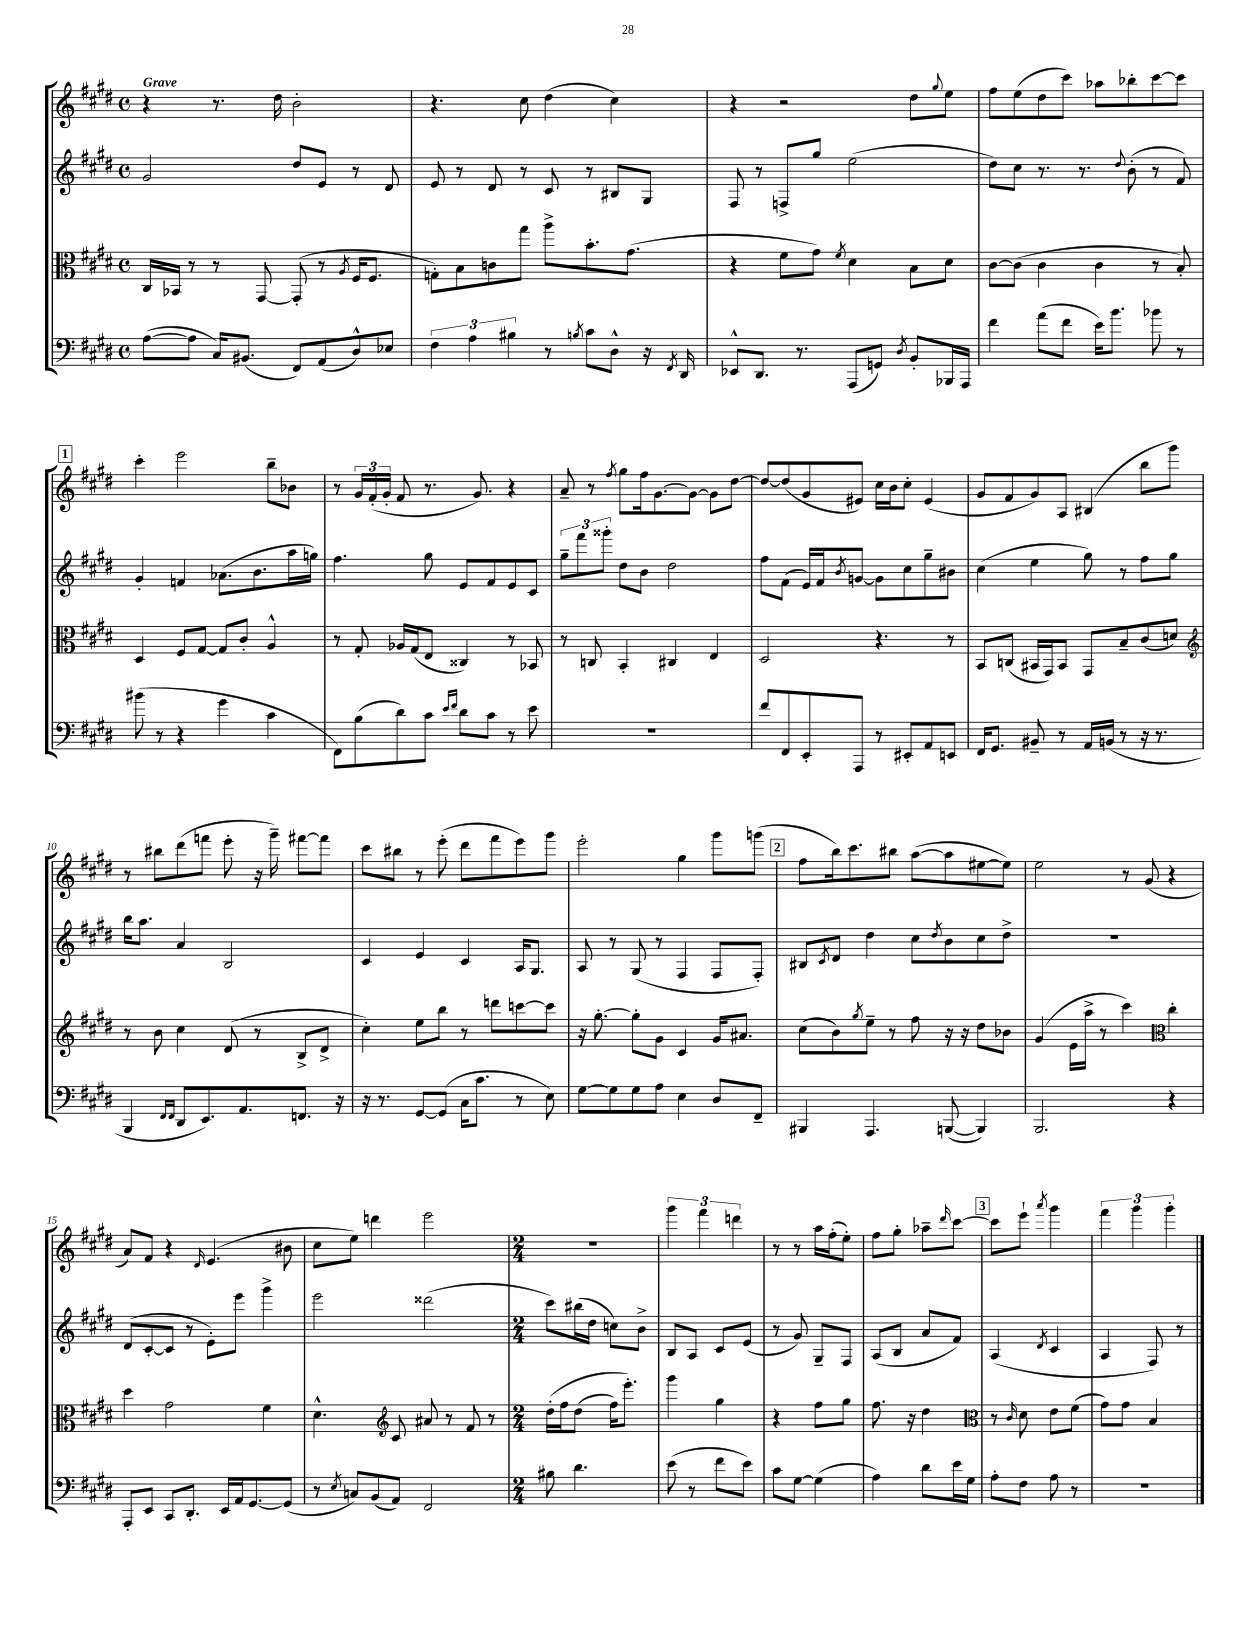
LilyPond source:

<<
\new StaffGroup <<
\new Staff = "s0" {
    \clef treble \key e \major \defaultTimeSignature \time 4/4 \tempo "Grave"
    r4 r8. dis''16 b'2-. |
    r4. cis''8 dis''4( cis''4) |
    r4 r2 dis''8 \appoggiatura { gis''8 } e''8 |
    fis''8 e''8( dis''8 cis'''8) aes''8 bes''8-. cis'''8~ cis'''8 |
    \mark \markup { \box "1" } cis'''4-. e'''2 b''8-- bes'8 |
    r8 \tuplet 3/2 { gis'16 fis'16-.( gis'16-. } fis'8 r8. gis'8.) r4 |
    a'8-- r8 \acciaccatura { fis''8 } gis''8 fis''16 gis'8.~ gis'8~ gis'8 dis''8~ |
    dis''8~ dis''8( gis'8 eis'8) cis''16 b'16 cis''8-. eis'4( |
    gis'8 fis'8 gis'8) a8 bis4( b''8 gis'''8) |
    r8 bis''8 dis'''8( f'''8 e'''8-. r16 gis'''16--) fis'''8~ fis'''8 |
    cis'''8 bis''8 r8 e'''8-.( dis'''8 fis'''8 e'''8) gis'''8 |
    e'''2-. gis''4 gis'''8 g'''8( |
    \mark \markup { \box "2" } fis''8 b''16) cis'''8. bis''8 a''8~( a''8 eis''8~ eis''8) |
    e''2 r8 gis'8( r4 |
    a'8) fis'8 r4 \grace { dis'16 } e'4.( bis'8 |
    cis''8 e''8) d'''4 e'''2 |
    \numericTimeSignature \time 2/4 r2 |
    \tuplet 3/2 { gis'''4 fis'''4 d'''4 } |
    r8 r8 a''16 fis''16-.( e''8-.) |
    fis''8 gis''8-. aes''8-- \grace { dis'''16 } cis'''8~ |
    \mark \markup { \box "3" } cis'''8 e'''8-! \acciaccatura { a'''8 } gis'''4 |
    \tuplet 3/2 { fis'''4 gis'''4 gis'''4-. } \bar "|." |
}
\new Staff = "s1" {
    \clef treble \key e \major \defaultTimeSignature \time 4/4
    gis'2 dis''8 e'8 r8 dis'8 |
    e'8 r8 dis'8 r8 cis'8 r8 bis8 gis8 |
    fis8 r8 f8-> gis''8 e''2( |
    dis''8) cis''8 r8. r8. \appoggiatura { dis''8 } b'8-.( r8 fis'8) |
    \mark \markup { \box "1" } gis'4-. f'4 aes'8.( b'8. a''16 g''16) |
    fis''4. gis''8 e'8 fis'8 e'8 cis'8 |
    \tuplet 3/2 { gis''8-- fis'''8 gisis'''8-. } dis''8 b'8 dis''2 |
    fis''8 fis'8( e'16) fis'16 \acciaccatura { b'8 } g'8~ g'8 cis''8 gis''8-- bis'8 |
    cis''4( e''4 gis''8) r8 fis''8 gis''8 |
    b''16 a''8. a'4 b2 |
    cis'4 e'4 cis'4 a16 gis8. |
    a8 r8 gis8( r8 fis4 fis8 fis8-.) |
    \mark \markup { \box "2" } bis8 \acciaccatura { cis'8 } dis'8 dis''4 cis''8 \acciaccatura { dis''8 } b'8 cis''8 dis''8-> |
    R1 |
    dis'8( cis'8~-. cis'8 r8 e'8-.) e'''8 gis'''4-> |
    e'''2 disis'''2( |
    \numericTimeSignature \time 2/4 cis'''8) bis''16( dis''16 c''8) b'8-> |
    b8 a8 cis'8 e'8( |
    r8 gis'8) gis8-- fis8 |
    a8( b8 a'8 fis'8) |
    \mark \markup { \box "3" } a4( \acciaccatura { dis'8 } cis'4 |
    a4 fis8) r8 \bar "|." |
}
\new Staff = "s2" {
    \clef alto \key e \major \defaultTimeSignature \time 4/4
    cis16 bes,16 r8 r8 gis,8~ gis,8-.( r8 \acciaccatura { a8 } fis16 fis8. |
    g8-.) b8 c'8 gis''8 a''8-> b'8.-. gis'8.( |
    r4 fis'8 gis'8) \acciaccatura { fis'8 } dis'4 b8 dis'8 |
    cis'8~ cis'8( cis'4 cis'4 r8 b8-.) |
    \mark \markup { \box "1" } dis4 fis8 gis8~ gis8 cis'8-. a4-^ |
    r8 gis8-. aes16 gis16( e8 cisis4) r8 bes,8 |
    r8 c8 b,4-. cis4 e4 |
    dis2 r4. r8 |
    b,8 c8( bis,16 gis,16) bis,8 gis,8 b8-- cis'8( d'8) |
    \clef treble r8 b'8 cis''4 dis'8( r8 b8-> dis'8-> |
    cis''4-.) e''8 b''8 r8 d'''8 c'''8~ c'''8 |
    r16 gis''8.~-. gis''8-. gis'8 cis'4 gis'16 ais'8. |
    \mark \markup { \box "2" } cis''8( b'8) \acciaccatura { gis''8 } e''8-- r8 fis''8 r16 r16 dis''8 bes'8 |
    gis'4( e'16 a''16-> r8 cis'''4) \clef alto cis''4-. |
    dis''4 gis'2 fis'4 |
    dis'4.-^ \clef treble cis'8 ais'8 r8 fis'8 r8 |
    \numericTimeSignature \time 2/4 dis''16-.\( fis''16 dis''8( fis''16) e'''8.-.\) |
    gis'''4 gis''4 |
    r4 fis''8 gis''8 |
    fis''8. r16 dis''4 |
    \mark \markup { \box "3" } \clef alto r8 \grace { cis'16 } dis'8 e'8 fis'8( |
    gis'8) gis'8 b4 \bar "|." |
}
\new Staff = "s3" {
    \clef bass \key e \major \defaultTimeSignature \time 4/4
    a8~( a8 cis16) bis,8.( fis,8) a,8( dis8-^) ees8 |
    \tuplet 3/2 { fis4 a4 bis4 } r8 \acciaccatura { b8 } cis'8 dis8-^ r16 \acciaccatura { fis,8 } dis,16 |
    ees,8-^ dis,8. r8. a,,8( g,8) \acciaccatura { dis8 } b,8-. bes,,16 a,,16 |
    fis'4 a'8( fis'8 e'16) b'8. bes'8 r8 |
    \mark \markup { \box "1" } bis'8( r8 r4 gis'4 cis'4 |
    fis,8) b8( dis'8) cis'8 \grace { e'16 fis'16 } dis'8 cis'8 r8 e'8 |
    R1 |
    fis'8 fis,8 e,8-. a,,8 r8 eis,8-. a,8 e,8 |
    fis,16 gis,8. bis,8-- r8 a,16 b,16( r8 r16 r8. |
    b,,4 \grace { fis,16 fis,16 } dis,8 e,8.) a,8. f,8. r16 |
    r16 r8. gis,8~ gis,8( cis16 cis'8. r8 e8) |
    gis8~ gis8 gis8 a8 e4 dis8 fis,8-- |
    \mark \markup { \box "2" } bis,,4 a,,4. b,,8~( b,,4) |
    b,,2. r4 |
    a,,8-. e,8 cis,8 dis,8.-. e,16 a,16 gis,8.~ gis,8( |
    r8 \acciaccatura { e8 } c8) b,8( a,8) fis,2 |
    \numericTimeSignature \time 2/4 bis8 dis'4. |
    e'8( r8 fis'8 e'8) |
    cis'8 gis8~ gis4( |
    a4) dis'8 e'16 gis16 |
    \mark \markup { \box "3" } a8-. fis8 a8 r8 |
    r2 \bar "|." |
}
>>
>>
